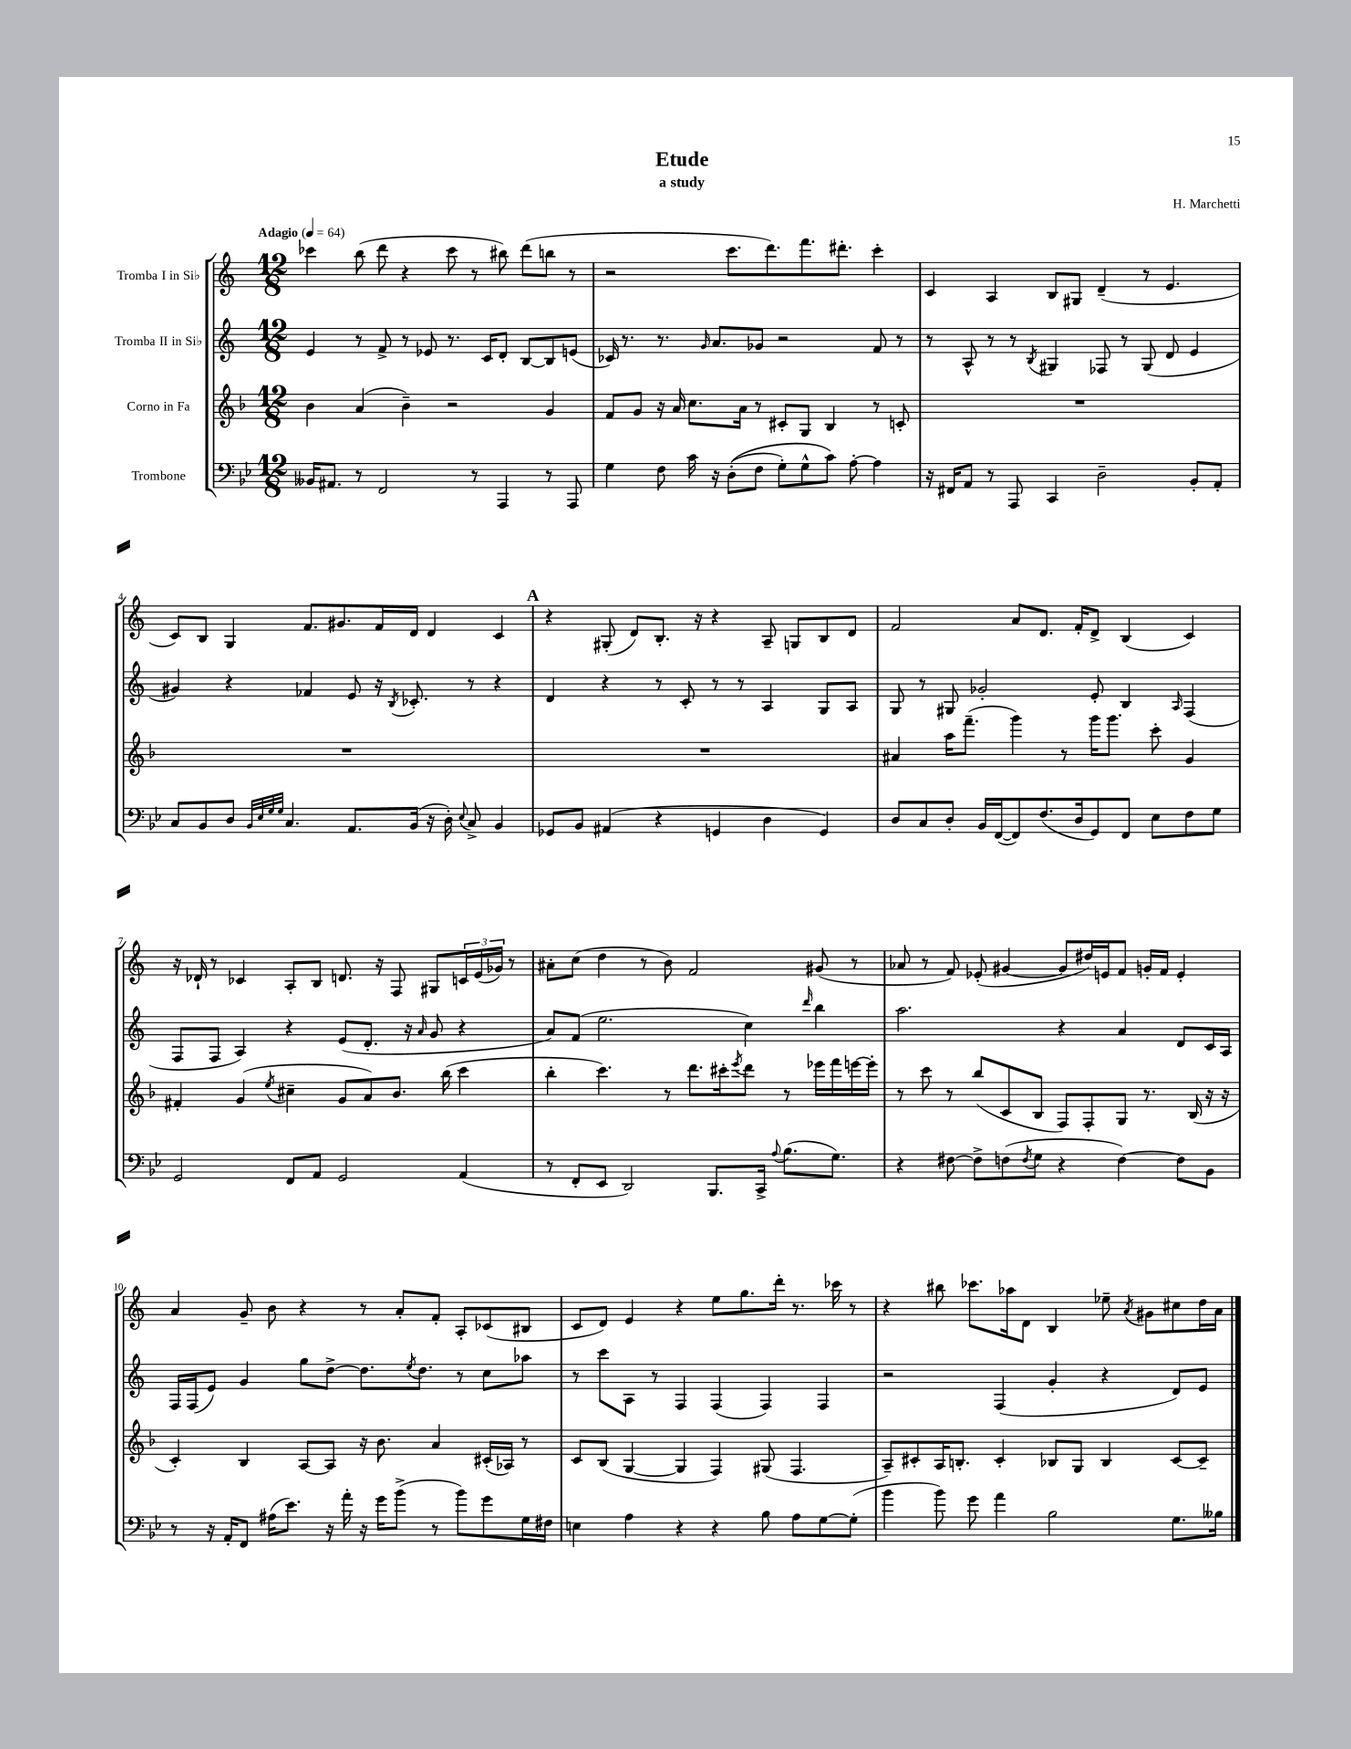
\header { title = "Etude" composer = "H. Marchetti" subtitle = "a study" }
<<
\new StaffGroup <<
\new Staff = "s0" \with { instrumentName = "Tromba I in Sib" } {
    \clef treble \key c \major \numericTimeSignature \time 12/8 \tempo "Adagio" 4 = 64
    ces'''4 b''8( d'''8 r4 ces'''8 r8 bis''8) d'''8( b''8 r8 |
    r2 c'''8. d'''8.) f'''8. dis'''8.-. c'''4-. |
    c'4 a4 b8 gis8 d'4--( r8 e'4. |
    c'8) b8 g4 f'8. gis'8. f'16 d'16 d'4 c'4 |
    \mark \markup { \bold "A" } r4 gis8-.( d'8) b8.-. r16 r4 a8-- g8 b8 d'8 |
    f'2 a'8 d'8. f'16-. d'8-> b4( c'4) |
    r16 des'16-! r8 ces'4 a8-. b8 d'8. r16 f8 gis8 \tuplet 3/2 { c'16 e'16( ges'16) } r8 |
    ais'8-. c''8( d''4 r8 b'8) f'2 gis'8( r8 |
    aes'8 r8 f'8) ees'8-.( gis'4~ gis'8 dis''16) e'16 f'8 g'16-. f'16 e'4-. |
    a'4 g'8-- b'8 r4 r8 a'8-. f'8-. a8-. ces'8( bis8 |
    c'8 d'8) e'4 r4 e''8 g''8. d'''16-. r8. ces'''16 r8 |
    r4 bis''8 ces'''8. aes''16 d'8 b4 ees''8-- \acciaccatura { a'8 } gis'8 cis''8 d''16 a'16 \bar "|." |
}
\new Staff = "s1" \with { instrumentName = "Tromba II in Sib" } {
    \clef treble \key c \major \numericTimeSignature \time 12/8
    e'4 r8 f'8-> r8 ees'8 r8. c'16 d'8-. b8~ b8 e'8( |
    ces'16) r8. r8. \grace { g'16 } a'8. ges'8 r2 f'8 r8 |
    r8 a8-^ r8 r8 \acciaccatura { b8 } gis4 fes8 r8 gis8( d'8 e'4 |
    gis'4) r4 fes'4 e'8 r16 \acciaccatura { b8 } ces'8.-. r8 r4 |
    \mark \markup { \bold "A" } d'4 r4 r8 c'8-. r8 r8 a4 g8 a8 |
    g8 r8 gis8 ges'2-. e'8-. b4 \grace { a16 } f4( |
    f8 f8 a4) r4 e'8( d'8.-. r16 \grace { a'16 } g'8 r4 |
    a'8) f'8( e''2. c''4) \grace { d'''16 } b''4 |
    a''2. r4 a'4 d'8 c'16 a16 |
    f16 f16( e'8) g'4 g''8 d''8~-> d''8. \acciaccatura { e''8 } d''8. r8 c''8 aes''8 |
    r8 c'''8 a8 r8 f4 f4( f4) f4 |
    r2 f4( g'4-. r4 d'8) e'8 \bar "|." |
}
\new Staff = "s2" \with { instrumentName = "Corno in Fa" } {
    \clef treble \key f \major \numericTimeSignature \time 12/8
    bes'4 a'4( bes'4--) r2 g'4 |
    f'8 g'8 r16 a'16 c''8. a'16 r8 cis'8-. g8 bes4 r8 c'8-. |
    R1. |
    R1. |
    \mark \markup { \bold "A" } R1. |
    ais'4 a''16 f'''8.--( g'''4) r8 g'''16 g'''8. c'''8-. g'4 |
    fis'4-. g'4( \acciaccatura { e''8 } cis''4-- g'8 a'8) bes'8. bes''16( c'''4 |
    bes''4-. c'''4.) r8 d'''8. cis'''16-. \acciaccatura { e'''8 } d'''8 r8 ees'''16 f'''16 e'''16~ e'''16-. |
    r8 c'''8 r8 bes''8( c'8 bes8 f8) f8-. g8 r8. bes16( r16 r16 |
    c'4-.) bes4 a8~ a8 r16 bes'8. a'4 cis'16-.( aes16) r8 |
    c'8 bes8( g4~ g4 f4) gis8( f4. |
    a8--) cis'8-. a16 b8.-. cis'4-. bes8 g8 bes4 cis'8~ cis'8-- \bar "|." |
}
\new Staff = "s3" \with { instrumentName = "Trombone" } {
    \clef bass \key bes \major \numericTimeSignature \time 12/8
    beses,16 ais,8. r8 f,2 r8 a,,4 r8 a,,8 |
    g4 f8 c'16 r16 d8-.(\( f8 g8-.) g8-^ c'8\) a8~-. a4 |
    r16 fis,16 a,8 r8 a,,8 c,4 d2-- bes,8-. a,8-. |
    c8 bes,8 d8 \grace { bes,32 ees32 g32 g32 } c4. a,8. bes,16( r16 d16-.) \appoggiatura { ees8 } c8-> bes,4 |
    \mark \markup { \bold "A" } ges,8 bes,8 ais,4( r4 g,4 d4 g,4) |
    d8 c8 d8-. bes,16 f,16~( f,8) f8.( d16 g,8) f,8 ees8 f8 g8 |
    g,2 f,8 a,8 g,2 a,4( |
    r8 f,8-. ees,8 d,2) bes,,8. c,16-> \appoggiatura { a8 } bes8.( g8.) |
    r4 fis8~ fis8-> f8( \acciaccatura { f8 } g8 r4 f4~) f8 bes,8 |
    r8 r16 a,16-. f,8 ais16( ees'8.) r16 a'16-. r16 g'16 bes'8->( r8 bes'8) g'8 g16 fis16 |
    e4 a4 r4 r4 bes8 a8 g8~ g8-.( |
    bes'4 bes'8) g'8 a'4 bes2 g8. beses16 \bar "|." |
}
>>
>>
